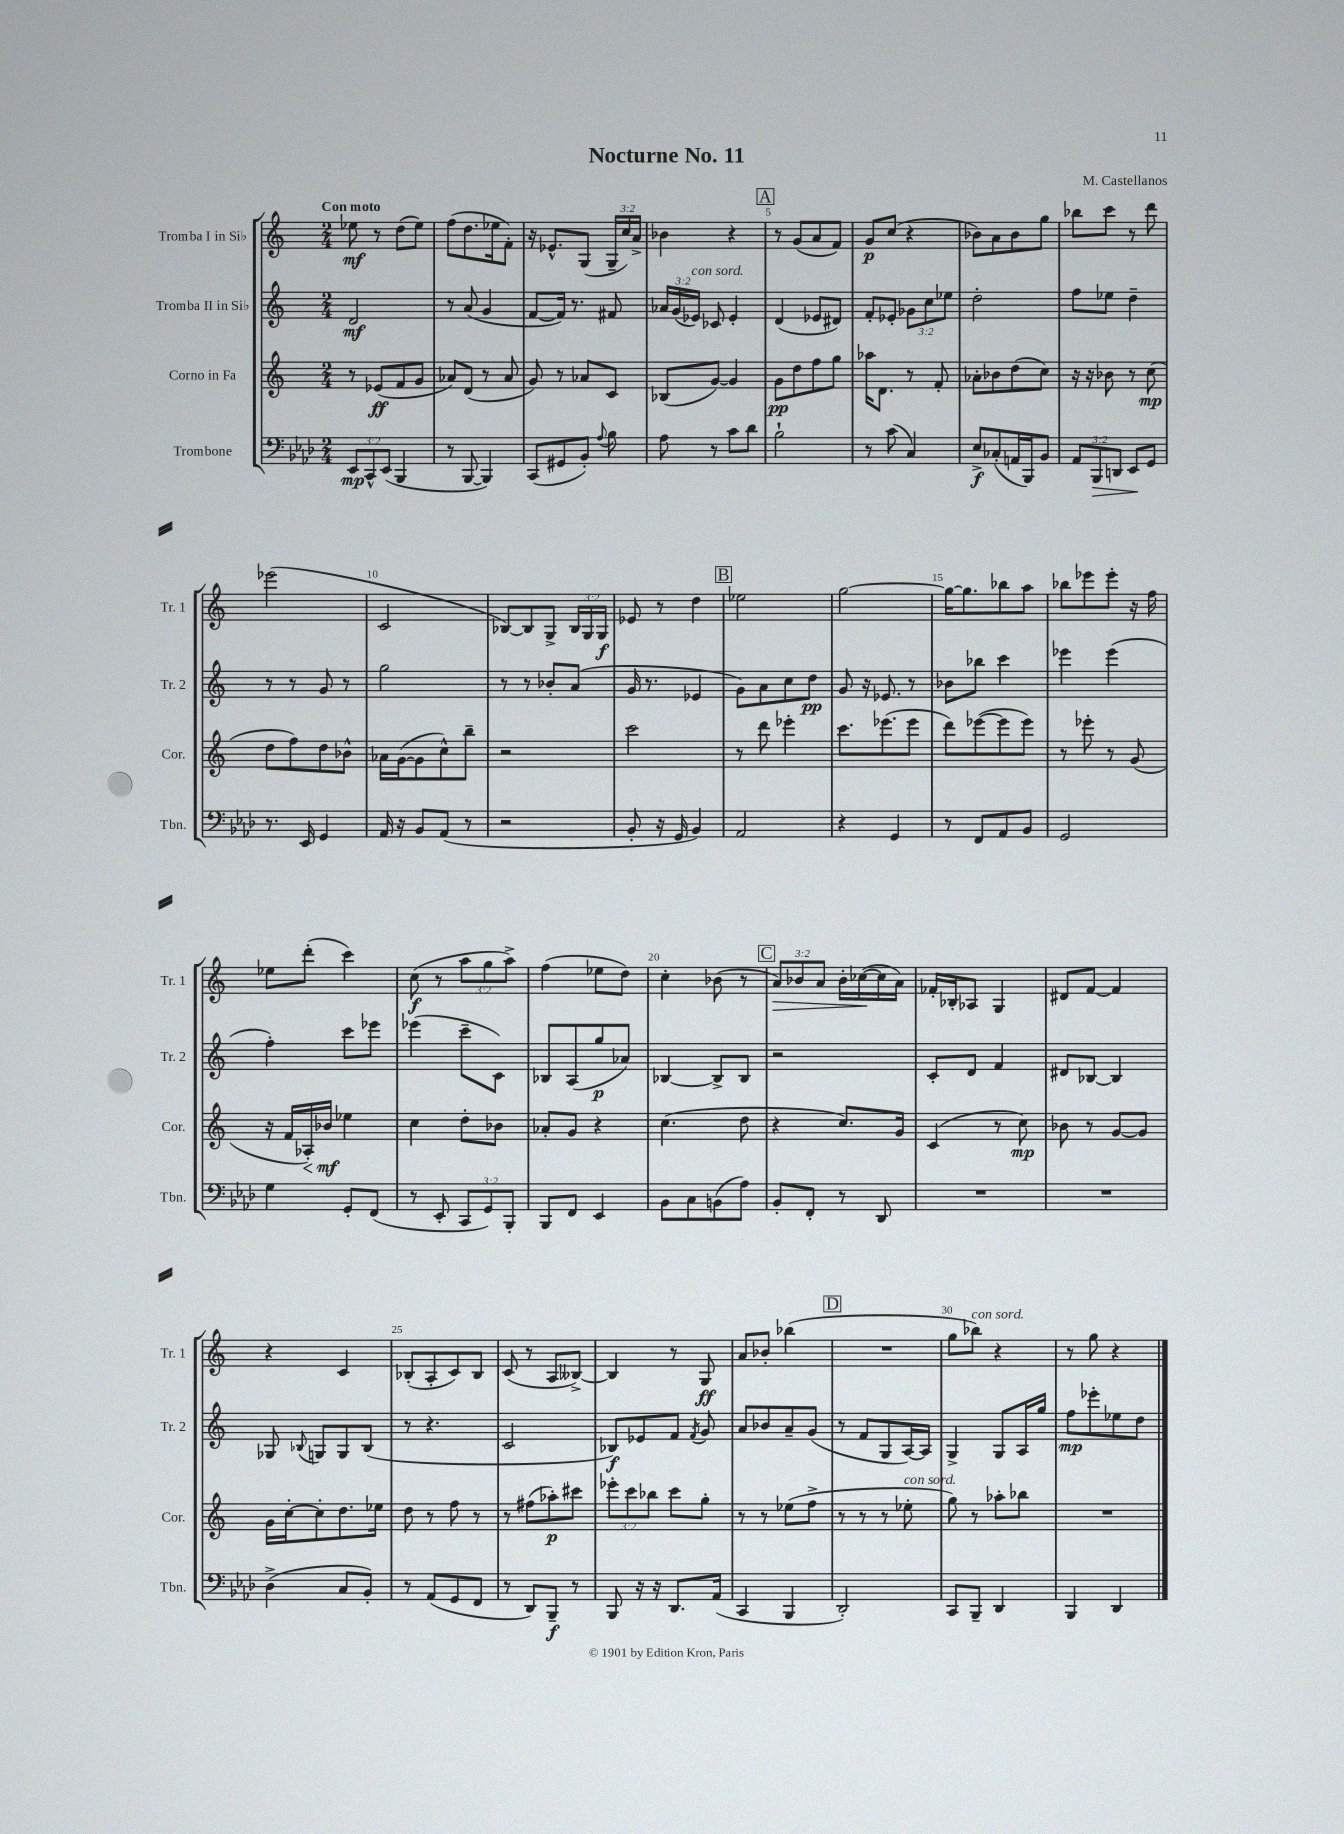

**kern	**kern	**kern	**kern
*staff4	*staff3	*staff2	*staff1
*clefF4	*clefG2	*clefG2	*clefG2
*k[b-e-a-d-]	*k[]	*k[]	*k[]
*M2/4	*M2/4	*M2/4	*M2/4
12EE-	8r	2d	8ee-
12CC^^	.	.	.
.	(8e-	.	8r
(12EE-	.	.	.
4BBB-	8f	.	(8dd
.	8g	.	8ee-)
=	=	=	=
8r	8a-)	8r	(8ff
[8BBB-	(8d	(8a	8.dd
4BBB-])	8r	4g	.
.	.	.	16ee-
.	8a-	.	8f')
=	=	=	=
(8CC	8g)	[8f	16r
.	.	.	8.e-^^
8GG#	8r	16f])	.
.	.	8.r	.
8BB-')	8a-	.	(8G
8qqA-	.	.	.
8B-	8c	8f#	24G~
.	.	.	24cc)
.	.	.	24a^
=	=	=	=
8A-	(8B-	24a-	4b-
.	.	(24g	.
.	.	24e-)	.
8r	[8g)	8c-	.
8c	4g]	4e-'	4r
8d-	.	.	.
=	=	=	=
2B-`	8g	(4d	8r
.	8dd	.	(8g
.	8ff	8e-	8a
.	8gg	8d#)	8f)
=	=	=	=
8r	16aa-	8f'	8g
.	8.d	.	.
(8c	.	8e-'	(8cc
4C)	8r	12g-	4r
.	.	12cc	.
.	8f'	.	.
.	.	12ee-	.
=	=	=	=
8E-^	8a-'	2dd'	8b-)
(8C-'	8b-	.	8a
16AA	(8dd	.	8b-
16BBB-)	.	.	.
8BB-	8cc)	.	8gg
=	=	=	=
12AA-	16r	8ff	8bb-
.	16r	.	.
12BBB-	.	.	.
.	8b-	8ee-	8ccc
12DD	.	.	.
8EE-	8r	4dd~	8r
8GG	(8cc	.	8ddd
=	=	=	=
8.r	8dd	8r	(2eee-
.	8ff)	8r	.
16EE-	.	.	.
4GG	8dd	8g	.
.	8b-^^	8r	.
=	=	=	=
16AA-	16a-	2gg	2c
16r	([16g	.	.
8BB-	8g]	.	.
(8AA-	8cc^^)	.	.
8r	8bb~	.	.
=	=	=	=
2r	2r	8r	[8B-)
.	.	8r	8B-]
.	.	8b-'	8G^
.	.	(8a	24B-
.	.	.	24G
.	.	.	24G
=	=	=	=
8BB-'	2ccc	16g	8e-
.	.	8.r	.
16r	.	.	8r
16GG	.	.	.
4BB-)	.	4e-	4dd
=	=	=	=
2AA-	8r	8g)	2ee-
.	8ddd	8a	.
.	4eee-'	8cc	.
.	.	8dd	.
=	=	=	=
4r	8.ccc	8g	[2gg
.	.	16r	.
.	(8.eee-	8.e-	.
4GG	.	.	.
.	8eee-	8r	.
=	=	=	=
8r	8ddd)	8b-	16gg_
.	.	.	8.gg]
8FF	([8eee-	8bb-	.
8AA-	8eee-]	4ccc	8bb-
8BB-	8eee-)	.	8aa
=	=	=	=
2GG	8r	4eee-	8bb-
.	8eee-'	.	8eee-
.	8r	(4eee-	8eee-'
.	(8g	.	16r
.	.	.	16ff
=	=	=	=
4G	16r	4ff')	8ee-
.	16f	.	.
.	16A-')	.	(8ddd'
.	16b-	.	.
8GG'	4ee-	8ccc	4ccc)
(8FF	.	8eee-	.
=	=	=	=
8r	4cc	(4eee-	(8cc
8EE-'	.	.	8r
12CC	8dd'	8ccc~	12aa
12GG)	.	.	12gg
.	8b-	8c)	.
12BBB-'	.	.	12aa^)
=	=	=	=
8BBB-	8a-'	8B-	(4ff
8FF	8g	(8A	.
4EE-	4r	8gg	8ee-
.	.	8a-)	8dd)
=	=	=	=
8BB-	(4.cc	[4B-	4cc'
8C	.	.	.
(8BB	.	8B-^]	(8b-
8A-)	8dd	8B-	8r
=	=	=	=
8BB-'	4r	2r	12a)
.	.	.	12b-
8FF'	.	.	.
.	.	.	12a
8r	8.cc)	.	16b-'
.	.	.	([16cc-
8DD-	.	.	16cc-]
.	16g	.	16a)
=	=	=	=
2r	(4c	8c'	16f-'
.	.	.	16B-'
.	.	8d	8A-
.	8r	4f	4G
.	8cc)	.	.
=	=	=	=
2r	8b-	8d#	8d#
.	8r	[8B-	[8f
.	[8g	4B-]	4f]
.	8g]	.	.
=	=	=	=
(4D-^	16g	8G-	4r
.	[16cc'	.	.
.	.	8qqB-	.
.	8cc']	8G	.
8C	8.dd	8G	4c
8BB-')	.	(8B-	.
.	16ee-	.	.
=	=	=	=
8r	8dd	8r	(8B-'
(8AA-	8r	4.r	8A'
8GG	8ff	.	8c)
8FF	8r	.	8B-
=	=	=	=
8r	8r	2c	(8c
8DD-)	(8ff#	.	8r
8BBB-~	8aa-')	.	8A
8r	8ccc#	.	[8B--^)
=	=	=	=
8BBB-	12eee-'	8B-)	4B--]
.	12ccc	.	.
16r	.	8e-	.
.	12bb-	.	.
16r	.	.	.
8.DD-	8ccc	8f	8r
.	.	8qf	.
.	8gg'	8g	8G
(16AA-	.	.	.
=	=	=	=
4CC	8r	8a	8a
.	8r	8b-	8b-'
4BBB-	(8ee-	8a~	(4bb-
.	8ff^	(8g	.
=	=	=	=
2DD-')	8r	8r	2r
.	8r	8f	.
.	8r	8G	.
.	8ee-'	[16A)	.
.	.	16A]	.
=	=	=	=
8CC	8gg)	4G^	8gg
8BBB-~	8r	.	8bb-)
4DD-	8aa-'	8G	4r
.	8bb-	16A	.
.	.	16gg	.
=	=	=	=
4BBB-	2r	8ff	8r
.	.	8eee-'	8gg
4DD-	.	8ee-	4r
.	.	8dd	.
==	==	==	==
*-	*-	*-	*-
